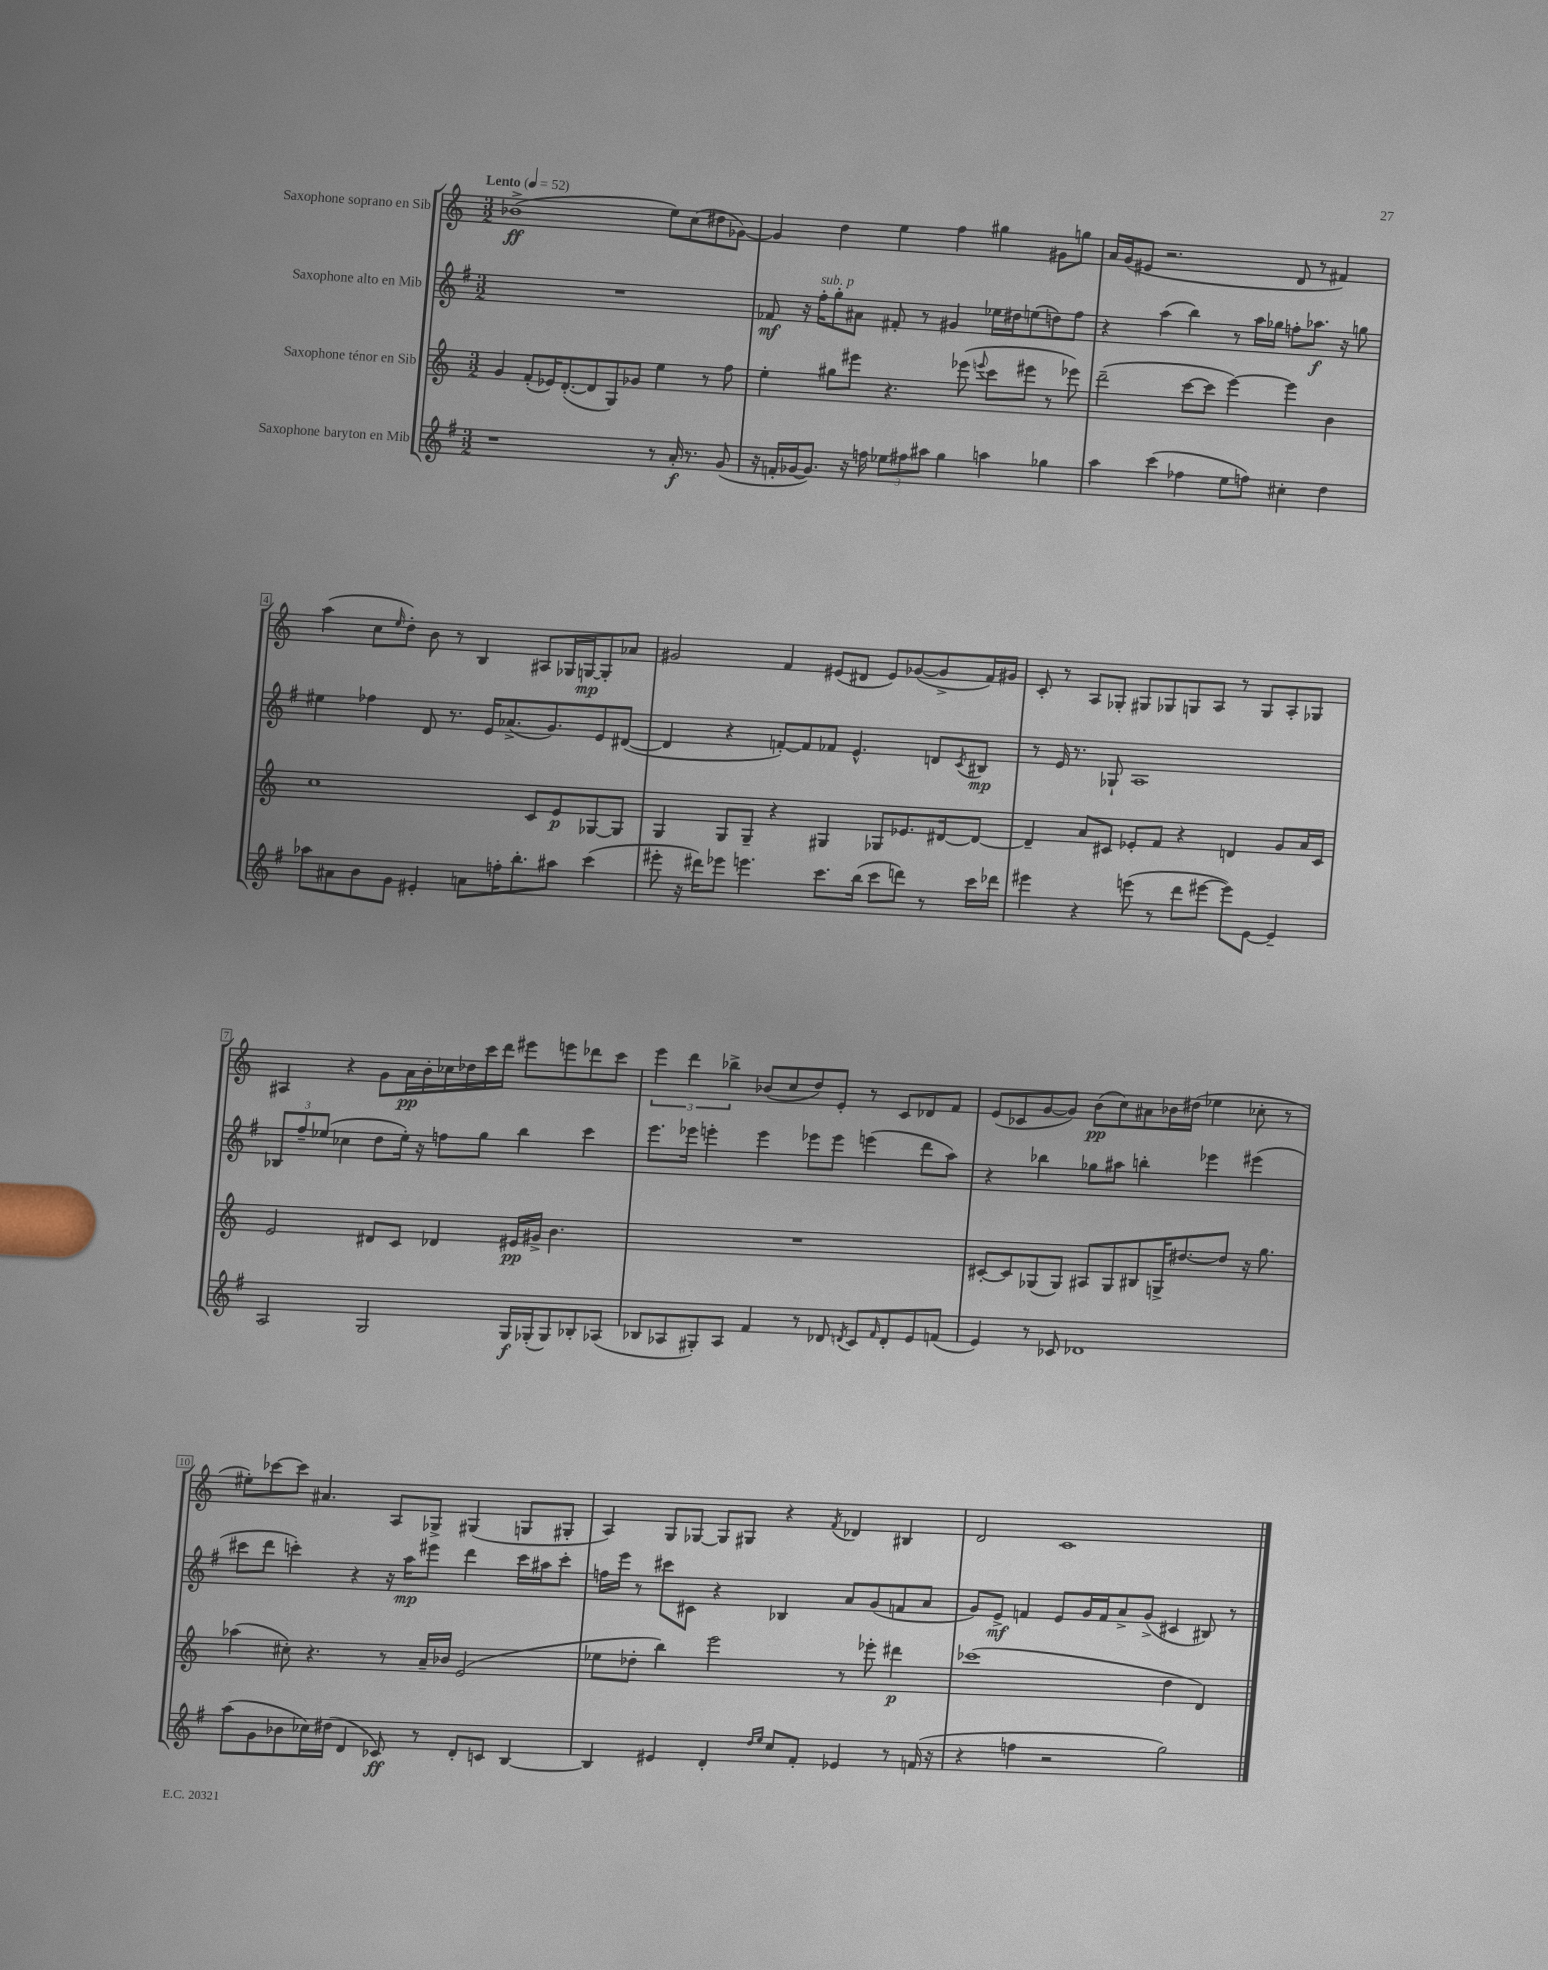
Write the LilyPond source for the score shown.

<<
\new StaffGroup <<
\new Staff = "s0" \with { instrumentName = "Saxophone soprano en Sib" } {
    \clef treble \key c \major \numericTimeSignature \time 3/2 \tempo "Lento" 4 = 52
    bes'1->\ff( e''8) c''8( dis''8 ges'8~) |
    ges'4 d''4 e''4 f''4 gis''4 gis'8 g''8 |
    a'16 g'16( eis'8 r2. d'8 r8 fis'4) |
    a''4( c''8 \grace { e''16 } d''8-.) b'8 r8 b4 ais8 ges16 g16~\mp g8-. aes'8 |
    gis'2 f'4 eis'8( dis'8 eis'8) ges'8~( ges'8-> f'16) gis'16 |
    c'8-. r8 a8 ges8-. gis8 ges8 g8 a8 r8 g8 a8-. ges8 |
    ais4 r4 g'8 a'16\pp b'16-. ces''16 des''16 c'''16 d'''16 eis'''8 e'''8 des'''8 c'''8 |
    \tuplet 3/2 { e'''4 d'''4 bes''4-> } bes'8( c''8 d''8) e'8-. r8 c'8 des'8 f'8 |
    e'8( ces'8 g'8~ g'8) b'8\pp( c''8) ais'8 bes'16 dis''16( ees''4 ces''8-. r8 |
    eis''8-.) ces'''8~ ces'''8 ais'4. a8 ges8-> gis4( g8 gis8-. |
    a4) g8 ges8~ ges8 gis8 r4 \acciaccatura { f'8 } des'4 bis4 |
    d'2 c'1 \bar "|." |
}
\new Staff = "s1" \with { instrumentName = "Saxophone alto en Mib" } {
    \clef treble \key g \major \numericTimeSignature \time 3/2
    R1. |
    fes'8\mf r16 fis''16-.^\markup { \italic "sub. p" } g''8-. ais'8 fis'8-. r8 gis'4 ees''16 dis''16 e''8( d''8) fis''8 |
    r4 a''4( b''4) r8 a''16 ges''16 f''8-. aes''8.\f r16 g''8 |
    eis''4 fes''4 d'8 r8. e'16 aes'8.->( g'8.) e'8 dis'8~( |
    dis'4 r4 f'8~-.) f'8 fes'8 e'4.-^ d'8 \acciaccatura { c'8 } bis8\mp |
    r8 e'16 r8. ges8-! a1 |
    \tuplet 3/2 { bes8 fis''8-- ees''8( } ces''4 d''8 ees''16-.) r16 f''8 g''8 b''4 c'''4 |
    e'''8. ees'''16 e'''4-. e'''4 ees'''8 ees'''8 e'''4( d'''8 a''8) |
    r4 bes''4 ges''8 ais''8 b''4-. ees'''4 eis'''4( |
    cis'''8 d'''8 c'''4-.) r4 r16 a''16\mp eis'''8 d'''4 c'''16 ais''16 c'''8-. |
    f''16 e'''16 r8 cis'''8 cis'8 r4 bes4 a'8 g'8( f'8 a'8 |
    g'8) e'8->\mf f'4 e'8 g'16 f'16 a'8-> g'8->( cis'4 bis8) r8 \bar "|." |
}
\new Staff = "s2" \with { instrumentName = "Saxophone ténor en Sib" } {
    \clef treble \key c \major \numericTimeSignature \time 3/2
    g'4 f'8-.( ees'16) d'8.~-.( d'8 g8) ges'8 e''4 r8 f''8 |
    e''4-. gis''8 eis'''8 r4. ees'''8( \appoggiatura { e'''8 } c'''8 eis'''8 r8 ees'''8) |
    d'''2--( c'''8~ c'''8 e'''4~) e'''4 b'4 |
    c''1 c'8 e'8\p ges8~ ges8 |
    g4 g8 g8-- r4 gis4 ges8 ees'8. dis'16~ dis'8~ |
    dis'4-- a'8 cis'8 ees'8-. f'8 r4 d'4 g'8 a'16 cis'16 |
    e'2 dis'8 c'8 des'4 eis'16\pp gis'16-> b'4. |
    R1. |
    cis'8~-. cis'8 ges8( ges8) ais8 ges8 bis8 g16-> dis''8.~ dis''8 r16 g''8. |
    aes''4( cis''8-.) r4. r8 a'16-- bes'16 e'2( |
    ees''8 des''8-. b''4) e'''2 r8 ees'''8-. dis'''4\p |
    ces'''1( d''4 d'4) \bar "|." |
}
\new Staff = "s3" \with { instrumentName = "Saxophone baryton en Mib" } {
    \clef treble \key g \major \numericTimeSignature \time 3/2
    r1 r8 a'16-.\f r8. g'8( |
    r16 f'16-. ges'16~ ges'8.) r16 f''16 \tuplet 3/2 { ees''8 fis''8 ais''8 } g''4 a''4 ges''4 |
    a''4 c'''4( fes''4 e''8 f''8) cis''4-. d''4 |
    aes''8 ais'8 b'8 g'8 eis'4-. a'8 f''16-. b''8.-. ais''8 c'''4( |
    eis'''8-. r16 dis'''16) ees'''8 e'''4. c'''8. b''16( c'''8 d'''8) r8 c'''16 des'''16 |
    eis'''4 r4 e'''8( r8 d'''8 eis'''8~ eis'''8) e'8~ e'4-- |
    a2 g2 g16\f ges16-.( ges8) bes8-. aes8( |
    bes8 aes8 gis8-.) aes8 fis'4 r8 des'8 \acciaccatura { d'8 } c'8 \grace { fis'16 } d'8-. e'8 f'8( |
    e'4) r8 ces'8 des'1 |
    a''8( g'8 bes'8 ces''16) dis''16( d'4 ces'8\ff) r8 d'8-. c'8 b4~ |
    b4 eis'4 d'4-. \grace { d''16 e''16 } c''8 fis'8-. ees'4 r8 f'16( r16 |
    r4 f''4 r2 g''2) \bar "|." |
}
>>
>>
\layout { \context { \Score \override BarNumber.stencil = #(make-stencil-boxer 0.1 0.3 ly:text-interface::print) } }
